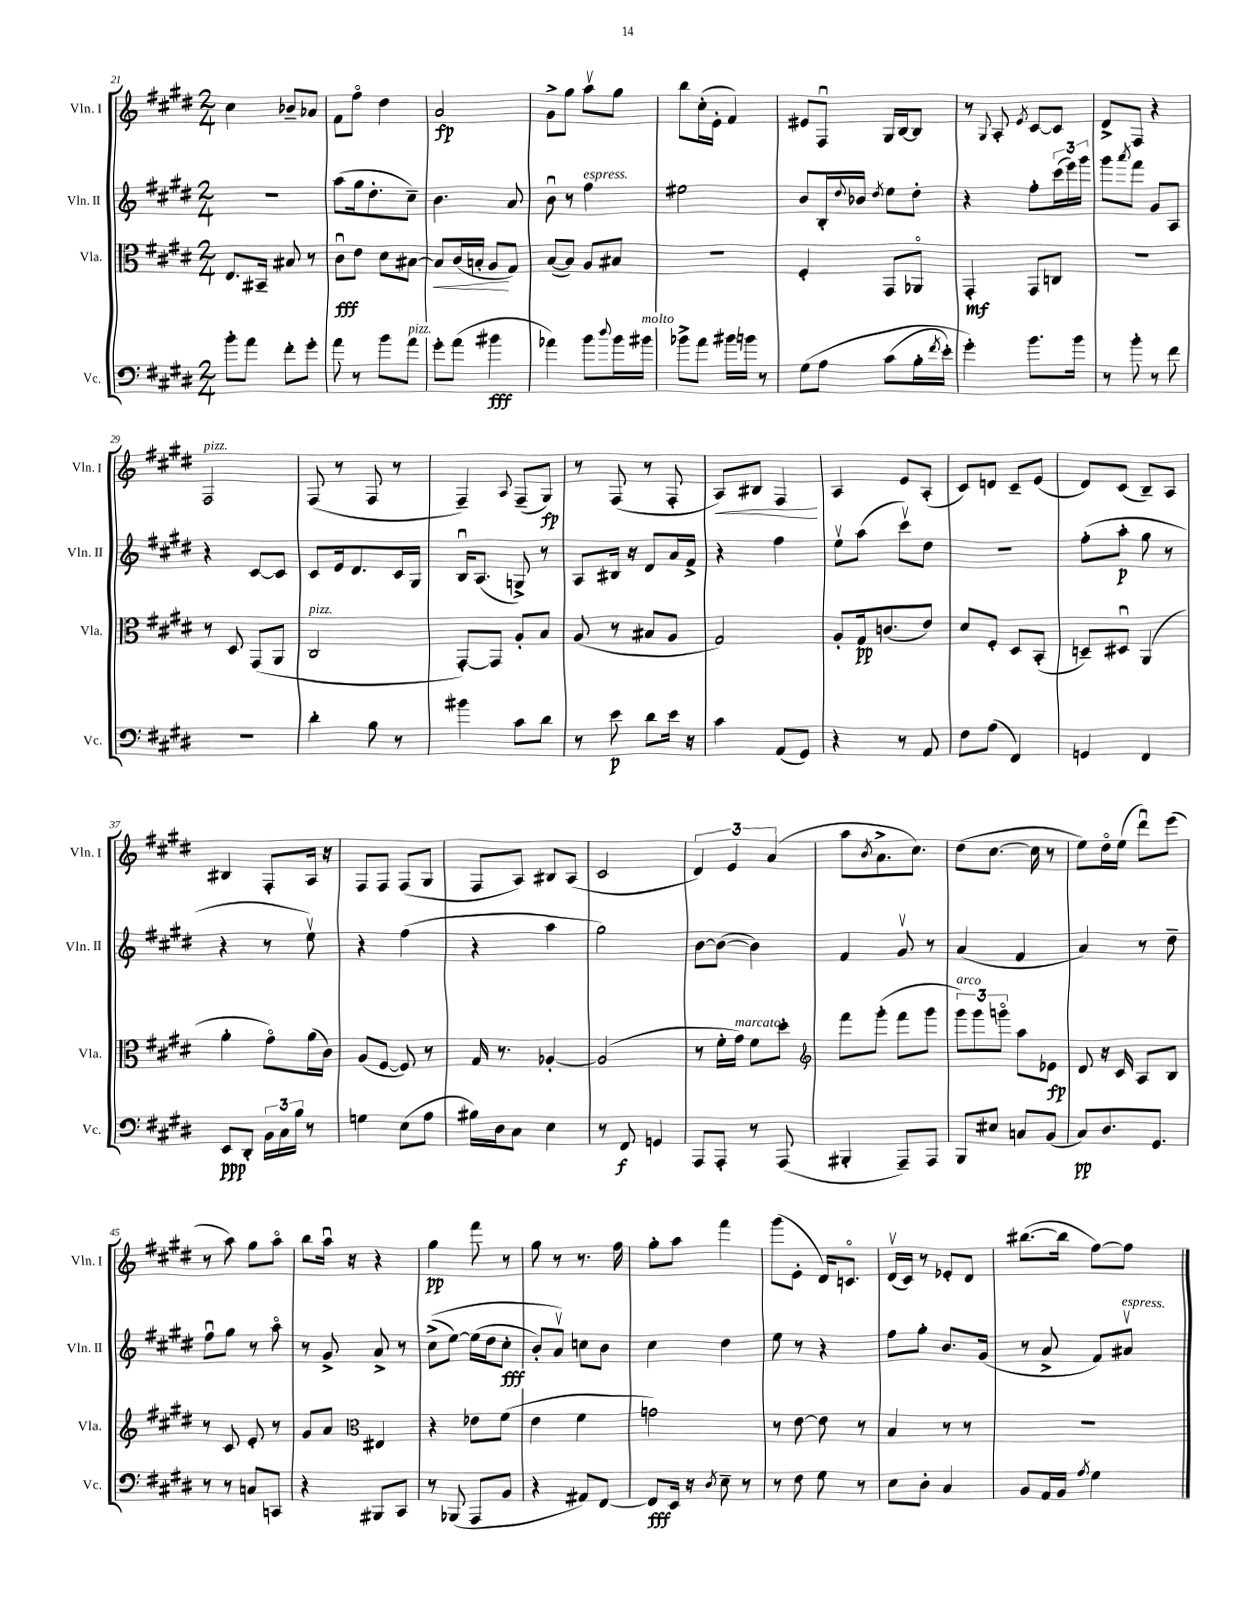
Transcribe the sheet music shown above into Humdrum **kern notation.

**kern	**dynam	**kern	**dynam	**kern	**dynam	**kern	**dynam
*part4	*part4	*part3	*part3	*part2	*part2	*part1	*part1
*staff4	*staff4	*staff3	*staff3	*staff2	*staff2	*staff1	*staff1
*I"Vc.	*	*I"Vla.	*	*I"Vln. II	*	*I"Vln. I	*
*I'Vc.	*	*I'Vla.	*	*I'Vln. II	*	*I'Vln. I	*
*clefF4	*	*clefC3	*	*clefG2	*	*clefG2	*
*k[f#c#g#d#]	*	*k[f#c#g#d#]	*	*k[f#c#g#d#]	*	*k[f#c#g#d#]	*
*M2/4	*	*M2/4	*	*M2/4	*	*M2/4	*
=21	=21	=21	=21	=21	=21	=21	=21
8b'\L	.	8.E/L	.	2r	.	4cc#\	.
8a\J	.	.	.	.	.	.	.
.	.	16BB#X~/Jk	.	.	.	.	.
8f#'\L	.	8B#X/	.	.	.	8b-X~/L	.
8g#'\J	.	8r	.	.	.	8a-X/J	.
=22	=22	=22	=22	=22	=22	=22	=22
8a\	.	8c#u\L	fff	(8aa\L	.	8f#\L	.
8r	.	8e\J	.	16gg#\k	.	8ff#\J	.
.	.	.	.	8.dd#'\	.	.	.
8b\L	.	8d#\L	.	.	.	4dd#\	.
!LO:TX:a:i:t=pizz.	!	!	!	!	!	!	!
8a\J	.	[8B#X\J	.	8cc#~\J)	.	.	.
=23	=23	=23	=23	=23	=23	=23	=23
!	!	!	!LO:HP:b	!	!	!	!
8g#'\L	.	8B#/L]	<	4.b\	.	2a/	fp
(8a\J	.	(16c#/L	.	.	.	.	.
.	.	16Bn'/JJ	.	.	.	.	.
4b#X\	fff	8A/L	.	.	.	.	.
.	.	8G#/J)	[	8a/	.	.	.
=24	=24	=24	=24	=24	=24	=24	=24
4a-X\)	.	([8B/L	.	8bu\	.	8g#^\L	.
.	.	8B/J])	.	8r	.	8gg#\J	.
!	!	!	!	!LO:TX:a:i:t=espress.	!	!	!
8b\L	.	8A/L	.	4ff#\	.	8aav\L	.
8qqdd#/	.	.	.	.	.	.	.
16b\L	.	8B#X/J	.	.	.	8gg#\J	.
!LO:TX:a:i:t=molto	!	!	!	!	!	!	!
16b#X\JJ	.	.	.	.	.	.	.
=25	=25	=25	=25	=25	=25	=25	=25
8b-X^\L	.	2r	.	2ee#X\	.	8bb\L	.
8a\J	.	.	.	.	.	(16cc#'\L	.
.	.	.	.	.	.	16e'\JJ	.
16b#X\LL	.	.	.	.	.	4f#/)	.
16bn\JJ	.	.	.	.	.	.	.
8r	.	.	.	.	.	.	.
=26	=26	=26	=26	=26	=26	=26	=26
(8G#\L	.	4F#'/	.	8b/L	.	8e#X/L	.
8A\J	.	.	.	16B'/L	.	8F#u/J	.
.	.	.	.	8qqdd#/	.	.	.
.	.	.	.	16b-X/JJ	.	.	.
.	.	.	.	8qdd#/	.	.	.
(8c#\L	.	8GG#/L	.	8ee\L	.	16G#/LL	.
.	.	.	.	.	.	[16B/J	.
16B'\L	.	8AA-X/J	.	8dd#'\J	.	8B/J]	.
8qf#/	.	.	.	.	.	.	.
16e'\JJ)	.	.	.	.	.	.	.
=27	=27	=27	=27	=27	=27	=27	=27
4g#'\)	.	4GG#'/	mf	4r	.	8r	.
.	.	.	.	.	.	8qqG#/	.
.	.	.	.	.	.	8A'/	.
.	.	.	.	.	.	8qe/	.
8.b\L	.	8GG#/L	.	8ff#'\L	.	[8c#/L	.
.	.	8Cn/J	.	(24ccc#\L	.	8c#/J]	.
.	.	.	.	24eee\)	.	.	.
16b\Jk	.	.	.	.	.	.	.
.	.	.	.	24ggg#\JJ	.	.	.
=28	=28	=28	=28	=28	=28	=28	=28
8r	.	2r	.	8ggg#\L	.	8d#^/L	.
.	.	.	.	8qaaa/	.	.	.
8b'\	.	.	.	8fff#\J	.	8F#/J	.
8r	.	.	.	8g#/L	.	4r	.
8f#\	.	.	.	8A/J	.	.	.
!!LO:LB:g=z
=29	=29	=29	=29	=29	=29	=29	=29
!	!	!	!	!	!	!LO:TX:a:i:t=pizz.	!
2r	.	8r	.	4r	.	2F#/	.
.	.	8D#/	.	.	.	.	.
.	.	(8GG#/L	.	[8c#/L	.	.	.
.	.	8AA/J	.	8c#/J]	.	.	.
=30	=30	=30	=30	=30	=30	=30	=30
!	!	!LO:TX:a:i:t=pizz.	!	!	!	!	!
4d#'\	.	2C#/	.	8c#/L	.	(8F#/	.
.	.	.	.	16e/k	.	8r	.
.	.	.	.	8.d#/	.	.	.
8B\	.	.	.	.	.	8F#/	.
8r	.	.	.	16c#/L	.	8r	.
.	.	.	.	16G#/JJ	.	.	.
=31	=31	=31	=31	=31	=31	=31	=31
4b#X\	.	[8GG#'/L)	.	16Bu/KL	.	4F#~/)	.
.	.	.	.	(8.A/J	.	.	.
.	.	8GG#/J]	.	.	.	.	.
.	.	.	.	.	.	8qqA/	.
8c#\L	.	8A'/L	.	8Gn^/)	.	(8F#~/L	.
8d#\J	.	8B/J	.	8r	.	8G#/J)	fp
=32	=32	=32	=32	=32	=32	=32	=32
8r	.	(8A/	.	8A/L	.	8r	.
8e\	p	8r	.	16B#X/Jk	.	(8F#/	.
.	.	.	.	16r	.	.	.
8d#\L	.	8B#X/L	.	8d#/L	.	8r	.
16e\Jk	.	8A/J	.	16a/L	.	8F#'/	.
16r	.	.	.	16f#^/JJ	.	.	.
=33	=33	=33	=33	=33	=33	=33	=33
!	!	!	!	!	!	!	!LO:HP:b
4c#\	.	2G#/)	.	4r	.	8A/L)	<
.	.	.	.	.	.	8B#X/J	.
(8AA/L	.	.	.	4ff#\	.	4F#/	.
8GG#/J)	.	.	.	.	.	.	.
.	.	.	.	.	.	.	[
=34	=34	=34	=34	=34	=34	=34	=34
4r	.	8A'/L	.	8eev\L	.	4A/	.
.	.	16G#/k	pp	(8aa\J	.	.	.
.	.	(8.cn/	.	.	.	.	.
8r	.	.	.	8ccc#v\L)	.	8e/L	.
8AA/	.	8e/J)	.	8dd#\J	.	(8A'/J	.
=35	=35	=35	=35	=35	=35	=35	=35
8F#\L	.	8d#/L	.	2r	.	8c#/L)	.
(8A\J	.	8F#'/J	.	.	.	8dn/J	.
4FF#/)	.	8D#/L	.	.	.	8c#~/L	.
.	.	(8BB'/J	.	.	.	(8e/J	.
=36	=36	=36	=36	=36	=36	=36	=36
4GGn/	.	8Dn~/L)	.	(8ff#'\L	.	8d#/L)	.
.	.	8D#Xu/J	.	8aa'\J	p	(8c#/J	.
4FF#/	.	(4AA/	.	8gg#\	.	8B~/L)	.
.	.	.	.	8r	.	8A/J	.
!!LO:LB:g=z
=37	=37	=37	=37	=37	=37	=37	=37
8EE/L	ppp	4a'\	.	4r	.	4B#X/	.
8DD#'/J	.	.	.	.	.	.	.
24BB\LL	.	8g#\L)	.	8r	.	8F#'/L	.
24C#\	.	.	.	.	.	.	.
24B\JJ	.	.	.	.	.	.	.
8r	.	(16a\L	.	8eev\)	.	16A/Jk	.
.	.	16c#\JJ)	.	.	.	16r	.
=38	=38	=38	=38	=38	=38	=38	=38
4Gn\	.	(8A/L	.	4r	.	8F#/L	.
.	.	[8F#/J	.	.	.	8F#/J	.
(8E\L	.	8F#/])	.	(4ff#\	.	(8F#/L	.
8A\J	.	8r	.	.	.	8G#/J	.
=39	=39	=39	=39	=39	=39	=39	=39
16B#X\LL)	.	16G#/	.	4r	.	8F#/L	.
16D#\J	.	8.r	.	.	.	.	.
8C#\J	.	.	.	.	.	8A/J)	.
4E\	.	[4A-X'/	.	4aa\	.	8B#X/L	.
.	.	.	.	.	.	(8A/J	.
=40	=40	=40	=40	=40	=40	=40	=40
8r	.	(2A-/]	.	2gg#\)	.	2c#/	.
8FF#/	f	.	.	.	.	.	.
4GGn/	.	.	.	.	.	.	.
=41	=41	=41	=41	=41	=41	=41	=41
8AAA/L	.	8r	.	[8b\L	.	6d#/)	.
8AAA'/J	.	16f#'\LL	.	(8b\J_	.	.	.
.	.	.	.	.	.	6e/	.
!	!	!LO:TX:a:i:t=marcato	!	!	!	!	!
.	.	16g#\JJ)	.	.	.	.	.
8r	.	8f#\L	.	4b\])	.	.	.
.	.	.	.	.	.	(6a/	.
(8AAA/	.	8dd#'\J	.	.	.	.	.
=42	=42	=42	=42	=42	=42	=42	=42
*	*	*clefG2	*	*	*	*	*
4BBB#X'/	.	8fff#\L	.	4f#/	.	8aa\L	.
.	.	.	.	.	.	8qb/	.
.	.	(8ggg#'\J	.	.	.	8.a^\	.
8AAA~/L)	.	8fff#\L	.	8g#v/	.	.	.
.	.	.	.	.	.	8.cc#\J)	.
8AAA/J	.	8ggg#\J	.	8r	.	.	.
=43	=43	=43	=43	=43	=43	=43	=43
!	!	!LO:TX:a:i:t=arco	!	!	!	!	!
8BBB/L	.	12ggg#\L)	.	(4a/	.	(8dd#\L	.
.	.	12ggg#\	.	.	.	.	.
8E#X/J	.	.	.	.	.	[8.cc#\J	.
.	.	12gggn\J	.	.	.	.	.
8Cn/L	.	8aa\L	.	4f#/	.	.	.
.	.	.	.	.	.	16cc#\]	.
(8BB/J	.	8e-X\J	fp	.	.	8r	.
=44	=44	=44	=44	=44	=44	=44	=44
8C#/L)	pp	8d#/	.	4a/)	.	8ee\L)	.
8.D#/	.	16r	.	.	.	16dd#\L	.
.	.	16c#/	.	.	.	(16ee\JJ	.
.	.	8A/L	.	8r	.	8ddd#u\L)	.
8.GG#/J	.	.	.	.	.	.	.
.	.	8B/J	.	8dd#~\	.	(8eee\J	.
!!LO:LB:g=z
=45	=45	=45	=45	=45	=45	=45	=45
8r	.	8r	.	8ff#u\L	.	8r	.
8r	.	8c#/	.	8gg#\J	.	8aa\)	.
8Cn/L	.	8e'/	.	8r	.	8gg#\L	.
8CCn/J	.	8r	.	8aa\	.	8aa\J	.
=46	=46	=46	=46	=46	=46	=46	=46
4r	.	8g#/L	.	8r	.	8bb\L	.
.	.	8a/J	.	8g#^/	.	16aau\Jk	.
.	.	.	.	.	.	16r	.
*	*	*clefC3	*	*	*	*	*
8BBB#X/L	.	4E#X/	.	8a^/	.	4r	.
8CC#/J	.	.	.	8r	.	.	.
=47	=47	=47	=47	=47	=47	=47	=47
8r	.	4r	.	((8cc#^\L	.	4gg#\	pp
(8BBB-X/	.	.	.	[8ee\J)	.	.	.
8AAA/L	.	8e-X\L	.	(16ee\LL]	.	8fff#\	.
.	.	.	.	16dd#\J	.	.	.
8BB/J	.	(8f#\J	.	8cc#'\J	fff	8r	.
=48	=48	=48	=48	=48	=48	=48	=48
4r	.	4e\	.	8b'/L)	.	8gg#\	.
.	.	.	.	8av/J)	.	8r	.
8AA#X/L)	.	4f#\	.	8ccn\L	.	8.r	.
[8FF#/J	.	.	.	8b\J	.	.	.
.	.	.	.	.	.	16ff#\	.
=49	=49	=49	=49	=49	=49	=49	=49
8FF#/L]	fff	2gn\)	.	4cc#\	.	8gg#'\L	.
16EE/Jk	.	.	.	.	.	8aa\J	.
16r	.	.	.	.	.	.	.
8qD#/	.	.	.	.	.	.	.
8E~\	.	.	.	4dd#\	.	4fff#\	.
8r	.	.	.	.	.	.	.
=50	=50	=50	=50	=50	=50	=50	=50
8r	.	8r	.	8ee\	.	(8ggg#\L	.
8F#\	.	[8e\	.	8r	.	8e'\J	.
8G#\	.	8e\]	.	4r	.	16d#/KL)	.
.	.	.	.	.	.	8.cn/J	.
8r	.	8r	.	.	.	.	.
=51	=51	=51	=51	=51	=51	=51	=51
8E\L	.	4B/	.	8ff#\L	.	(16d#v/LL	.
.	.	.	.	.	.	16c#/JJ)	.
8D#'\J	.	.	.	8gg#'\J	.	8r	.
4C#/	.	8r	.	8.b/L	.	8e-X'/L	.
.	.	8r	.	.	.	8d#/J	.
.	.	.	.	(16g#/Jk	.	.	.
=52	=52	=52	=52	=52	=52	=52	=52
8BB/L	.	2r	.	8r	.	([8.bb#X\L	.
16AA/L	.	.	.	8a^/	.	.	.
16BB/JJ	.	.	.	.	.	16bb#\Jk]	.
8qA/	.	.	.	.	.	.	.
4G#\	.	.	.	8f#/L)	.	[8ff#\L)	.
!	!	!	!	!LO:TX:a:i:t=espress.	!	!	!
.	.	.	.	8a#Xv/J	.	8ff#\J]	.
==	==	==	==	==	==	==	==
*-	*-	*-	*-	*-	*-	*-	*-
